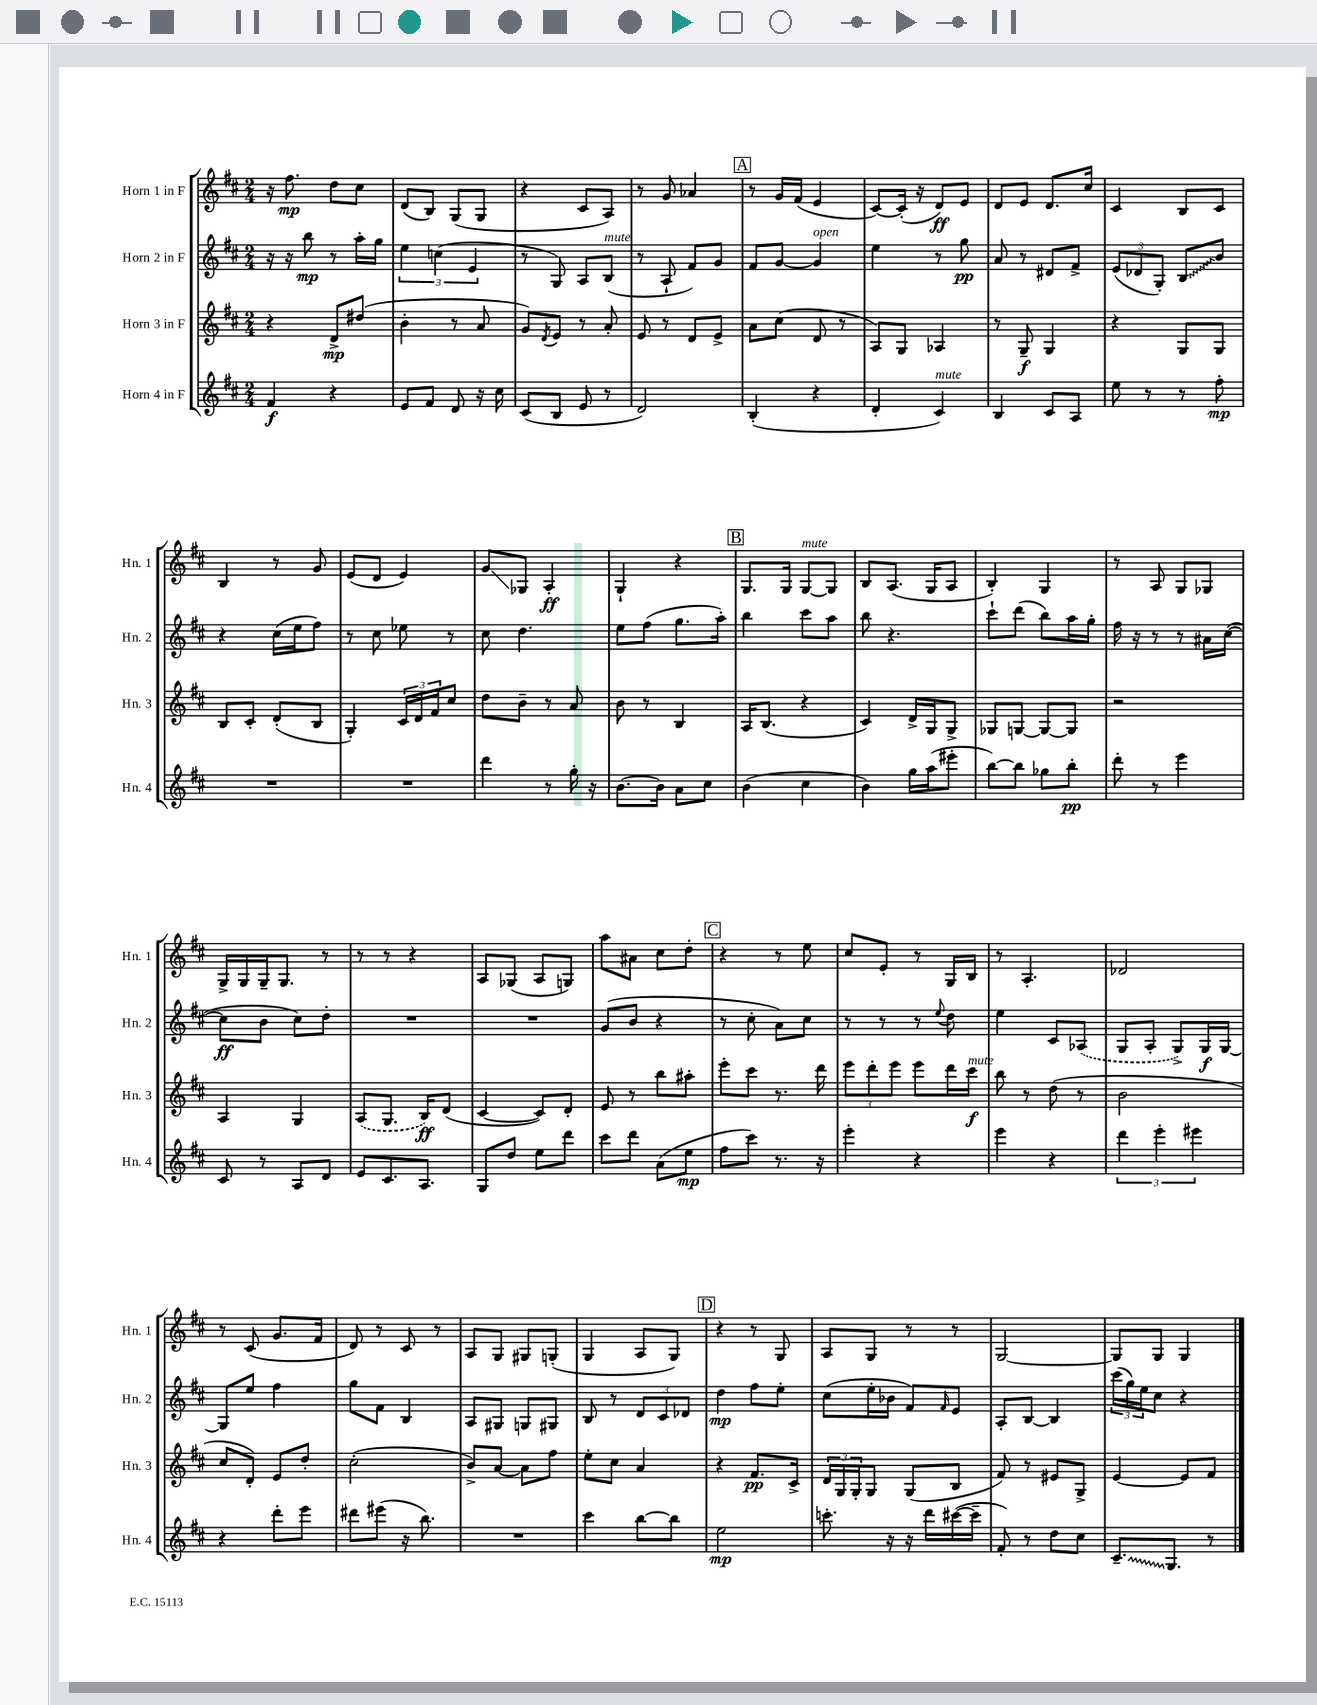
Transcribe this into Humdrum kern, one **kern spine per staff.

**kern	**kern	**kern	**kern
*staff4	*staff3	*staff2	*staff1
*clefG2	*clefG2	*clefG2	*clefG2
*k[f#c#]	*k[f#c#]	*k[f#c#]	*k[f#c#]
*M2/4	*M2/4	*M2/4	*M2/4
4f#/	4r	16r	16r
.	.	16r	8.ff#\
.	.	8bb\	.
4r	8d^/L	8r	8dd\L
.	(8dd#/J	16aa'\LL	8cc#\J
.	.	16gg\JJ	.
=	=	=	=
8e/L	4b'\	6ee\	(8d/L
8f#/J	.	.	8B/J)
.	.	(6cc\	.
8d/	8r	.	(8G/L
.	.	6e/	.
16r	8a/	.	8G/J
16cc#\	.	.	.
=	=	=	=
(8c#/L	8g/L)	8r	4r
.	8qd/	.	.
8B/J	8e/J	8G/)	.
8e/	8r	8A/L	8c#/L
8r	8a'/	(8B/J	8A/J)
=	=	=	=
2d/)	8e/	8r	8r
.	8r	8A`/	8g/
.	8d/L	8f#/L)	4a-/
.	8e^/J	8g/J	.
=	=	=	=
(4B'/	8a\L	8f#/L	8r
.	(8cc#\J	[8g/J	16g/LL
.	.	.	(16f#/JJ
4r	8d/	4g/]	4e/
.	8r	.	.
=	=	=	=
4d'/	8A/L)	4ee\	[8c#/L)
.	8G/J	.	(16c#'/]Jk
.	.	.	16r
4c#/)	4A-/	8r	8d/L)
.	.	8gg\	8e/J
=	=	=	=
4B/	8r	8a/	8d/L
.	8G~/	8r	8e/J
8c#/L	4G/	8d#/L	8.d/L
8A/J	.	8f#^/J	.
.	.	.	16cc#/Jk
=	=	=	=
8ee\	4r	(12e/L	4c#/
.	.	12d-/	.
8r	.	.	.
.	.	12G'/J)	.
8r	8G/L	8B/L	8B/L
8ff#'\	8G/J	8b/J	8c#/J
=	=	=	=
2r	8B/L	4r	4B/
.	8c#'/J	.	.
.	(8d'/L	(16cc#\LL	8r
.	.	16ee\J	.
.	8B/J	8ff#\J)	8g/
=	=	=	=
2r	4G'/)	8r	(8e/L
.	.	8cc#\	8d/J
.	24c#/LL	8ee-\	4e/)
.	24d/	.	.
.	24f#/J	.	.
.	8cc#/J	8r	.
=	=	=	=
4ddd\	8dd\L	8cc#\	8g/L
.	8b~\J	4.dd\	8G-/J
8r	8r	.	4A'/
16gg'\	8a/	.	.
16r	.	.	.
=	=	=	=
[8.b\L	8b\	8ee\L	4G`/
.	8r	(8ff#\J	.
16b\]Jk	.	.	.
8a\L	4B/	8.gg\L	4r
8cc#\J	.	.	.
.	.	16aa'\Jk)	.
=	=	=	=
(4b\	16A/LK	4bb\	8.G/L
.	(8.B/J	.	.
.	.	.	16G/Jk
4cc#\	4r	8ccc#\L	[8G/L
.	.	8aa\J	8G/]J
=	=	=	=
4b\)	4c#/)	8bb\	8B/L
.	.	4.r	(8.A/J
16gg\LL	16d^/LL	.	.
(16aa\J	16G/J	.	16G/LK
8eee#'\J	8G^/J	.	8A/J
=	=	=	=
[8bb\L)	8G-/L	8ccc#`\L	4B'/)
8bb\]J	[8G/J	(8ddd\J	.
8gg-\L	8G/_L	8bb\L)	4G/
8bb'\J	8G/]J	16aa\L	.
.	.	16gg'\JJ	.
=	=	=	=
8ddd'\	2r	16ff#\	8r
.	.	16r	.
8r	.	8r	8A/
4eee\	.	8r	8G/L
.	.	16a#\LL	8G-/J
.	.	([16cc#\JJ	.
=	=	=	=
8c#/	4A/	8cc#\]L	16G^/LL
.	.	.	16G/
8r	.	8b\J	16G~/J
.	.	.	8.G/J
8A/L	4G/	8cc#\L)	.
8d/J	.	8dd'\J	8r
=	=	=	=
8e/L	(8A/L	2r	8r
8.c#/	8.G/J	.	8r
.	.	.	4r
8.A/J	16B/LK)	.	.
.	(8d/J	.	.
=	=	=	=
8G/L	[4c#/	2r	8A/L
8dd/J	.	.	(8G-/J
8ee\L	8c#/]L)	.	8A/L
8ddd\J	8d'/J	.	8G/J)
=	=	=	=
8ccc#\L	8e/	(8g/L	8aa\L
8ddd\J	8r	8b/J	8a#\J
(8a\L	8bb\L	4r	8cc#\L
8ee\J	8aa#'\J	.	8dd'\J
=	=	=	=
8ff#\L	8eee'\L	8r	4r
8ccc#\J)	8ccc#\J	8cc#'\	.
8.r	8.r	8a\L)	8r
.	.	8cc#\J	8ee\
16r	16ddd\	.	.
=	=	=	=
4eee'\	12eee\L	8r	8cc#/L
.	12ddd'\	.	.
.	.	8r	8e'/J
.	12eee\J	.	.
4r	8eee\L	8r	8r
.	.	8qqee/	.
.	16ddd\L	8dd\	16G/LL
.	16ccc#\JJ	.	16B/JJ
=	=	=	=
4eee\	8bb\	4ee\	8r
.	8r	.	4.A'/
4r	(8dd\	8c#/L	.
.	8r	(8A-/J	.
=	=	=	=
6ddd\	2b\	8G/L	2d-/
.	.	8A'/J	.
6eee'\	.	.	.
.	.	8G^/L)	.
6eee#\	.	.	.
.	.	16G/L	.
.	.	[16G/JJ	.
=	=	=	=
4r	8cc#/L	8G/]L	8r
.	8d'/J)	8ee/J	(8c#/
8ddd'\L	8e/L	4ff#\	8.g/L
8eee\J	8dd'/J	.	.
.	.	.	16f#/Jk
=	=	=	=
8ddd#\L	(2cc#'\	8gg\L	8d/)
(8eee#\J	.	8f#\J	8r
16r	.	4B/	8c#/
8.bb\)	.	.	.
.	.	.	8r
=	=	=	=
2r	8b^/L)	8A/L	8A/L
.	[8a/J	8G#/J	8G/J
.	8a\]L	8G/L	8G#/L
.	8ff#\J	8G#/J	(8G'/J
=	=	=	=
4ccc#\	8ee'\L	8B/	4G/
.	8cc#\J	8r	.
[8bb\L	4a/	12d/L	8A/L
.	.	12c#/	.
8bb\]J	.	.	8G/J)
.	.	12d-/J	.
=	=	=	=
2ee\	4r	4dd\	4r
.	8.f#/L	8ff#\L	8r
.	.	8ee'\J	8G/
.	16c#^/Jk	.	.
=	=	=	=
8.ccc'\	24d/LL	(8cc#\L	8A/L
.	24G/	.	.
.	24G'/J	.	.
.	8G/J	16ee'\L	8G/J
16r	.	16b-\JJ	.
16r	(8G/L	8f#/L)	8r
16ddd\LL	.	.	.
.	.	16qqf#/	.
([16ccc#\	8B/J	8e/J	8r
16ccc#~\]JJ	.	.	.
=	=	=	=
8f#'/)	8f#/)	8A'/L	[2G/
8r	8r	[8B/J	.
8dd\L	8e#/L	4B/]	.
8cc#\J	8G^/J	.	.
=	=	=	=
8.c#~/L	[4e/	(24ccc#\LL	8G/]L
.	.	24gg\)	.
.	.	24ee\J	.
.	.	8cc#\J	8G/J
8.G/J	.	.	.
.	8e/]L	4r	4G/
8r	8f#/J	.	.
==	==	==	==
*-	*-	*-	*-
